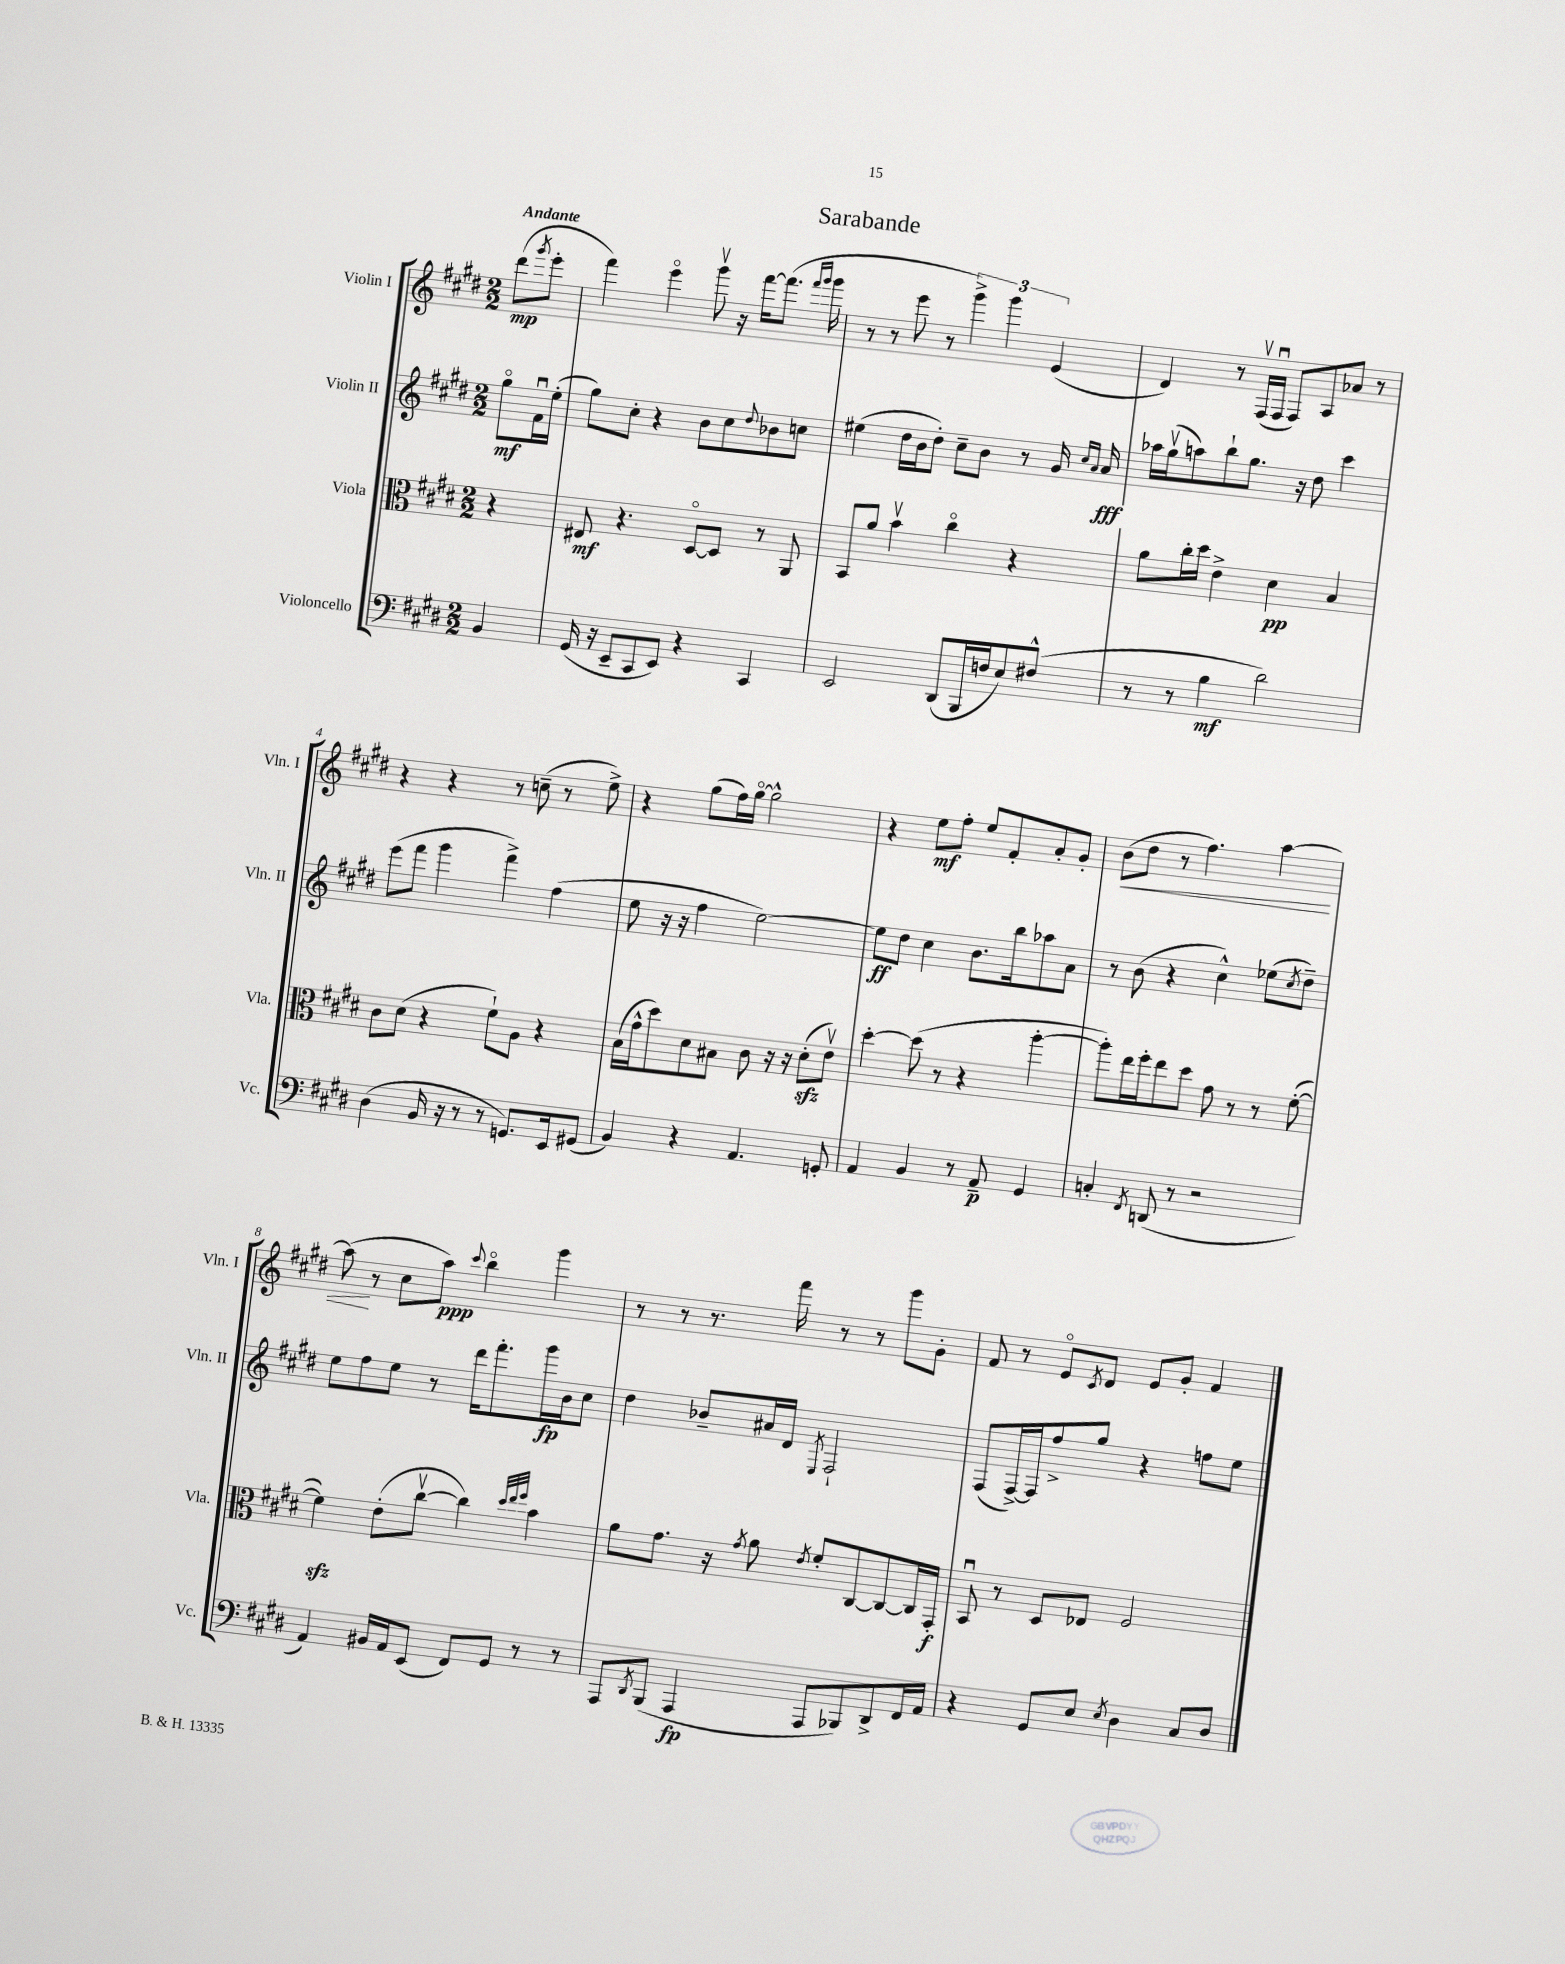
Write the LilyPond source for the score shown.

\header { title = "Sarabande" }
<<
\new StaffGroup <<
\new Staff = "s0" \with { instrumentName = "Violin I" shortInstrumentName = "Vln. I" } {
    \clef treble \key e \major \numericTimeSignature \time 2/2 \partial 4 \tempo "Andante"
    dis'''8\mp( \acciaccatura { gis'''8 } e'''8-. |
    fis'''4) e'''4\flageolet gis'''8\upbow r16 fis'''16~ fis'''8.( \grace { fis'''16 gis'''16 } gis'''16 |
    r8 r8 e'''8 r8 \tuplet 3/2 { gis'''4->) gis'''4 e'4( } |
    dis'4) r8 fis16\upbow( fis16\downbow fis8) a8 aes'8 r8 |
    r4 r4 r8 c''8--( r8 e''8->) |
    r4 gis''8( fis''16) gis''16~\flageolet gis''2-^ |
    r4 e''8\mf fis''8-. e''8 fis'8-. a'8-. gis'8-. |
    b'8\<( dis''8 r8 fis''4.) a''4~ |
    a''8\!( r8 cis''8 a''8\ppp) \appoggiatura { cis'''8 } b''4\flageolet gis'''4 |
    r8 r8 r8. fis'''16 r8 r8 gis'''8 gis'8-. |
    fis'8 r8 e'8\flageolet \acciaccatura { cis'8 } dis'8 e'8 gis'8-. fis'4 \bar "|." |
}
\new Staff = "s1" \with { instrumentName = "Violin II" shortInstrumentName = "Vln. II" } {
    \clef treble \key e \major \numericTimeSignature \time 2/2 \partial 4
    gis''8\flageolet\mf fis'16\downbow e''16-.( |
    gis''8) cis''8-. r4 b'8 cis''8 \appoggiatura { dis''8 } bes'8 c''8 |
    eis''4( dis''16 b'16 dis''8-.) cis''8-- b'8 r8 gis'16 \grace { cis''16 a'16 } a'16\fff |
    aes''16 gis''16\upbow( a''8) b''8-! gis''8. r16 dis''8 cis'''4 |
    e'''8( fis'''8 gis'''4 fis'''4->) fis''4( |
    e''8 r16 r16 fis''4 e''2~) |
    e''8\ff dis''8 cis''4 b'8. b''16 aes''8 a'8 |
    r8 b'8( r4 cis''4-^) ees''8( \acciaccatura { cis''8 } dis''8--) |
    e''8 fis''8 e''8 r8 dis'''16 fis'''8.-. gis'''16\fp b'16 cis''8 |
    dis''4 bes'8-- ais'16 dis'16 \acciaccatura { e8 } fis2-! |
    fis8( fis16~->) fis16 fis''8-> gis''8 r4 f''8 e''8 \bar "|." |
}
\new Staff = "s2" \with { instrumentName = "Viola" shortInstrumentName = "Vla." } {
    \clef alto \key e \major \numericTimeSignature \time 2/2 \partial 4
    r4 |
    eis8\mf r4. dis8~\flageolet dis8 r8 a,8 |
    b,8 a'8 b'4\upbow cis''4\flageolet r4 |
    a'8 cis''16-. dis''16 e'4-> dis'4\pp b4 |
    cis'8 dis'8( r4 fis'8-!) a8 r4 |
    b16( gis'16-^ dis''8) dis'8 bis8 cis'8 r16 r16 dis'8-.\sfz( e'8\upbow) |
    dis''4~-. dis''8( r8 r4 a''4~-. |
    a''8-.) e''16 fis''16-. e''8 dis''8 gis'8 r8 r8 fis'8~-.( |
    fis'4\sfz) e'8-.( cis''8~\upbow cis''4) \grace { dis''32 e''32 fis''32 } b'4 |
    a'8 gis'8. r16 \acciaccatura { gis'8 } a'8 \acciaccatura { e'8 } fis'8-. cis8~ cis8~ cis16 gis,16-.\f |
    b,8\downbow r8 dis8 ees8 fis2 \bar "|." |
}
\new Staff = "s3" \with { instrumentName = "Violoncello" shortInstrumentName = "Vc." } {
    \clef bass \key e \major \numericTimeSignature \time 2/2 \partial 4
    b,4 |
    gis,16( r16 e,8-- cis,8 e,8) r4 cis,4 |
    e,2 dis,8( b,,16 f16 e8) fis8-^( |
    r8 r8 b4\mf dis'2) |
    dis4( b,16 r16 r8 r8 g,8.) e,16 gis,8( |
    b,4) r4 a,4. g,8-. |
    a,4 b,4 r8 a,8--\p gis,4 |
    c4-. \acciaccatura { fis,8 } d,8( r8 r2 |
    a,4) bis,16 a,16 e,8( fis,8) gis,8 r8 r8 |
    a,,8 \acciaccatura { dis,8 } b,,8( a,,4\fp a,,8 bes,,8) dis,8-> fis,16 a,16 |
    r4 gis,8 e8 \acciaccatura { e8 } dis4 cis8 dis8 \bar "|." |
}
>>
>>
